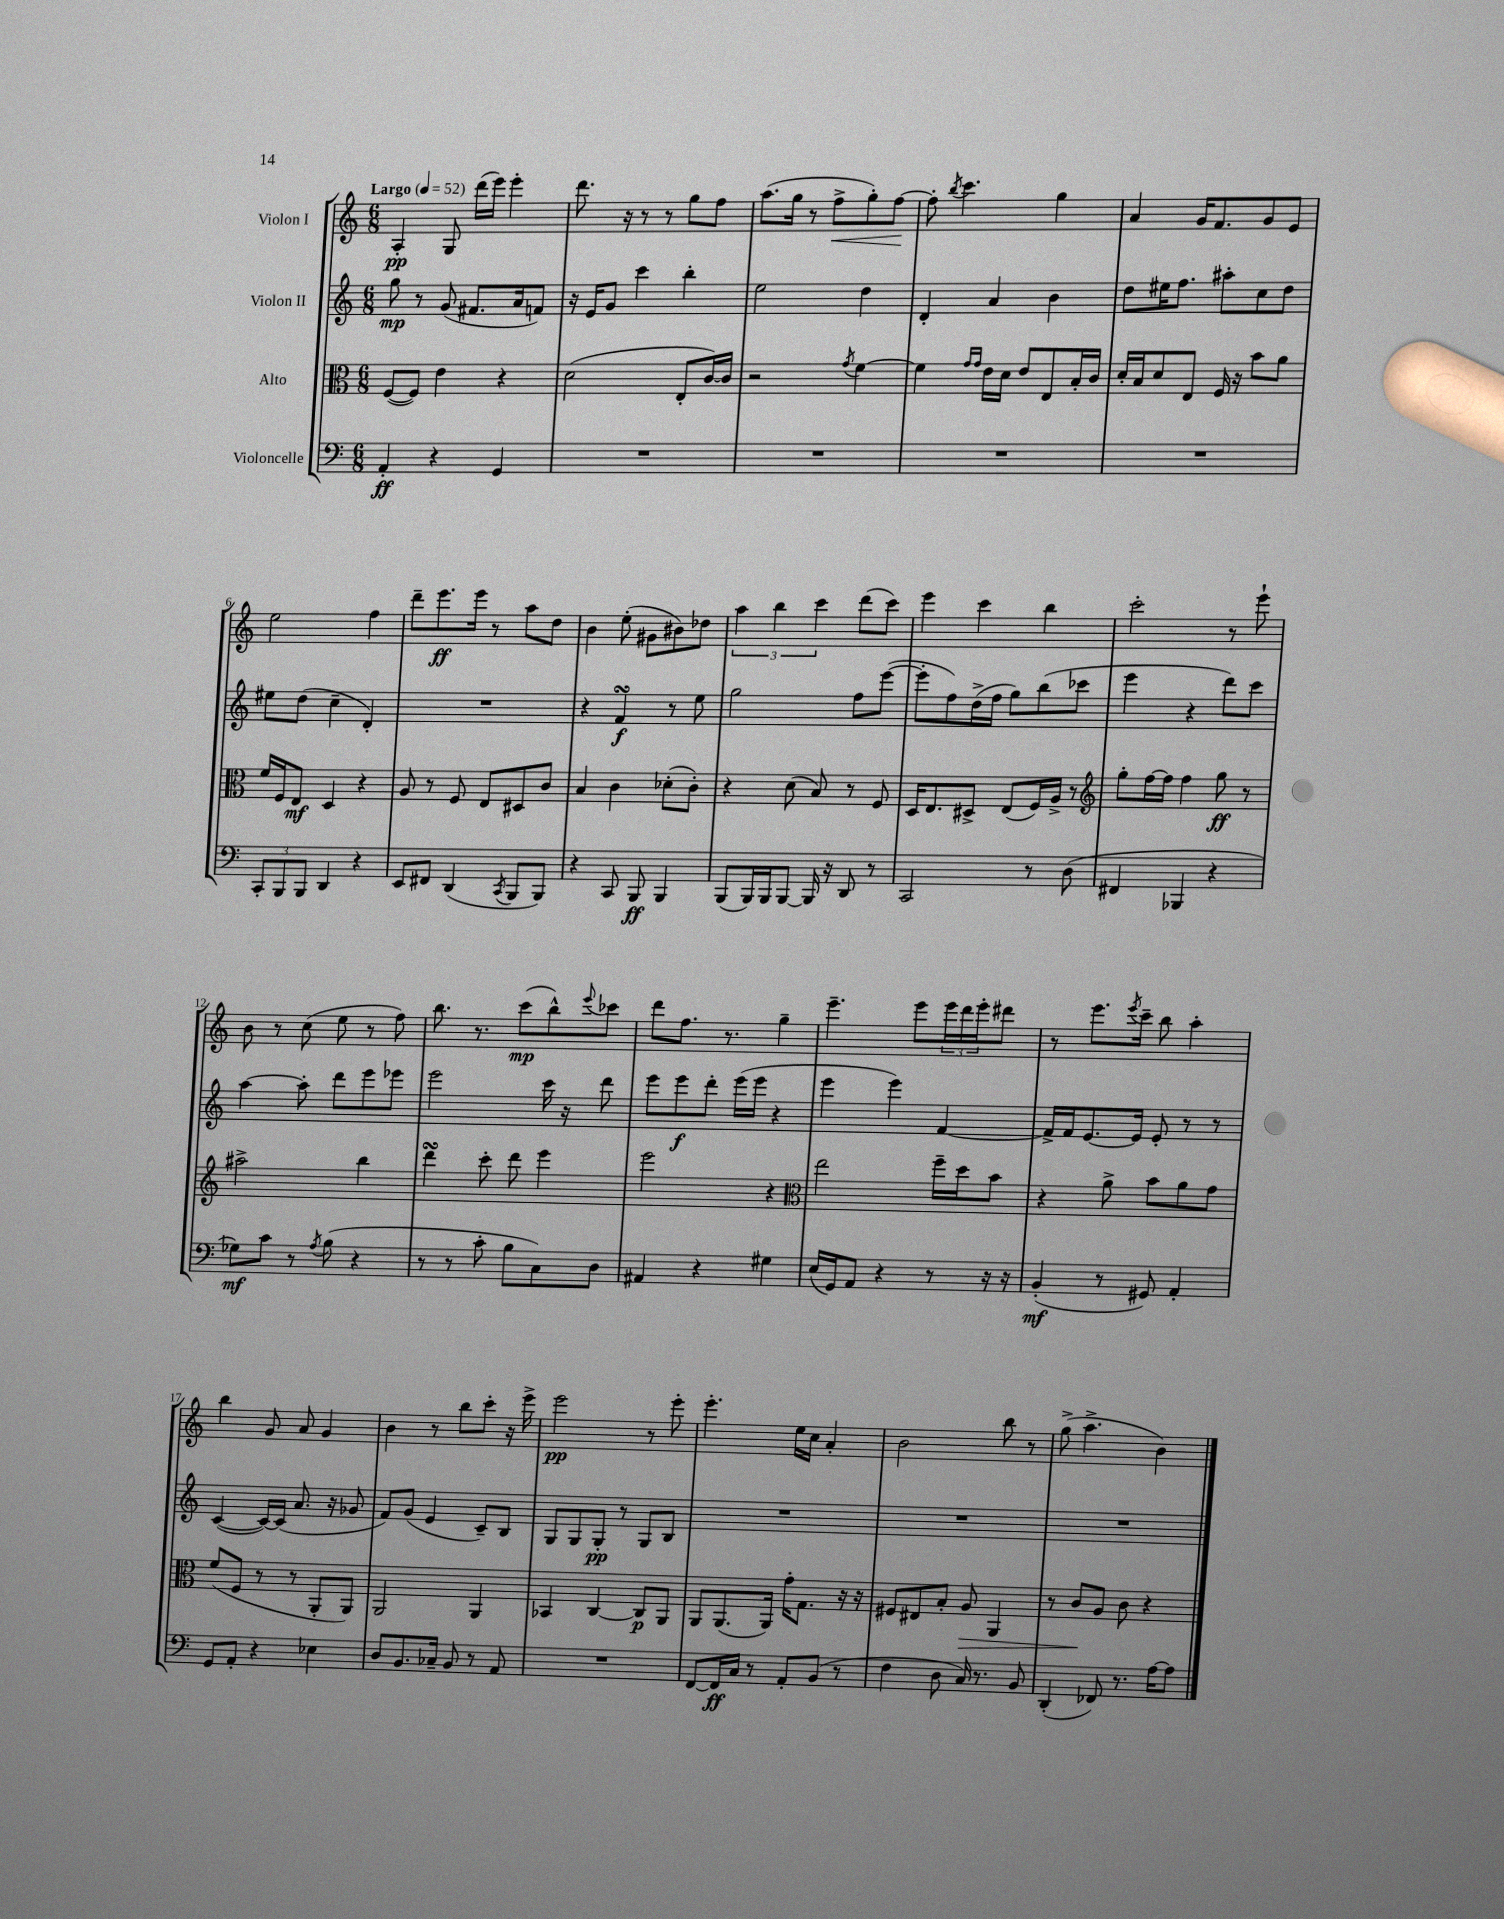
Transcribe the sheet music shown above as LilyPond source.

<<
\new StaffGroup <<
\new Staff = "s0" \with { instrumentName = "Violon I" } {
    \clef treble \key c \major \numericTimeSignature \time 6/8 \tempo "Largo" 4 = 52
    a4-.\pp g8 d'''16( e'''16) e'''4-. |
    d'''8. r16 r8 r8 g''8 f''8 |
    a''8.( g''16 r8 f''8->\< g''8-.) f''8~\! |
    f''8-. \acciaccatura { b''8 } c'''4. g''4 |
    a'4 g'16 f'8. g'8 e'8 |
    e''2 f''4 |
    d'''8-- e'''8.\ff e'''16 r8 a''8 d''8 |
    b'4 e''8-.( gis'8 bis'8) des''8 |
    \tuplet 3/2 { a''4 b''4 c'''4 } d'''8( c'''8) |
    e'''4 c'''4 b''4 |
    c'''2-. r8 e'''8-! |
    b'8 r8 c''8( e''8 r8 f''8) |
    b''8. r8. c'''8\mp( b''8-^) \appoggiatura { e'''8 } ces'''8 |
    d'''8 f''8. r8. g''4-- |
    e'''4.-- e'''8 \tuplet 3/2 { e'''16 d'''16 e'''16-. } dis'''8 |
    r8 e'''8. \acciaccatura { e'''8 } c'''16-- b''8 a''4-. |
    b''4 g'8 a'8 g'4 |
    b'4 r8 b''8 c'''8-. r16 e'''16-> |
    e'''2\pp r8 e'''8-. |
    e'''4.-. e''16 c''16 a'4-. |
    b'2 b''8 r8 |
    g''8->( a''4.-> b'4) \bar "|." |
}
\new Staff = "s1" \with { instrumentName = "Violon II" } {
    \clef treble \key c \major \numericTimeSignature \time 6/8
    g''8\mp r8 g'8( fis'8. a'16 f'8) |
    r16 e'16 g'8 c'''4 b''4-. |
    e''2 d''4 |
    d'4-. a'4 b'4 |
    d''8 eis''16 f''8. ais''8-. c''8 d''8 |
    eis''8 d''8( c''4-- d'4-.) |
    R2. |
    r4 f'4\turn\f r8 e''8 |
    g''2 f''8 e'''8~( |
    e'''8-. f''8) d''16->( f''16 g''8) b''8( ces'''8 |
    e'''4 r4 d'''8) c'''8 |
    a''4~ a''8-. d'''8 e'''8 ees'''8 |
    e'''2 c'''16 r16 d'''8 |
    e'''8 e'''8\f d'''8-. e'''16( e'''16 r4 |
    e'''4 e'''4) f'4~ |
    f'16-> f'16 e'8.~ e'16 e'8-. r8 r8 |
    c'4~( c'16~) c'16( a'8. r16 ges'8 |
    f'8) g'8( e'4 c'8--) b8 |
    g8 g8 g8-.\pp r8 g8 b8 |
    R2. |
    R2. |
    R2. \bar "|." |
}
\new Staff = "s2" \with { instrumentName = "Alto" } {
    \clef alto \key c \major \numericTimeSignature \time 6/8
    f8~( f8) e'4 r4 |
    d'2( e8-. c'16~) c'16 |
    r2 \acciaccatura { g'8 } f'4~ |
    f'4 \grace { g'16 g'16 } e'16 d'16 e'8 e8 b16-. c'16 |
    d'16-. b16 d'8 e8 f16 r16 b'8 a'8 |
    f'16 f16 e8\mf d4 r4 |
    a8 r8 f8 e8 dis8 c'8 |
    b4 c'4 des'8-.( c'8-.) |
    r4 d'8( b8) r8 f8 |
    d16 e8. dis8-> e8( f16) a16-> r8 |
    \clef treble g''8-. f''16~ f''16 f''4 g''8\ff r8 |
    ais''2-> b''4 |
    d'''4\turn c'''8-. d'''8 e'''4 |
    e'''2 r4 |
    \clef alto e''2 f''16-- d''16 b'8 |
    r4 a'8-> b'8 a'8 g'8 |
    f'8( f8 r8 r8 a,8-. a,8) |
    a,2 a,4 |
    bes,4 c4~ c8\p a,8 |
    a,8 a,8.( a,16) g'16-. g8. r16 r16 |
    fis8 eis8 b8-. a8\> a,4 |
    r8 c'8\! a8 c'8 r4 \bar "|." |
}
\new Staff = "s3" \with { instrumentName = "Violoncelle" } {
    \clef bass \key c \major \numericTimeSignature \time 6/8
    a,4-.\ff r4 g,4 |
    R2. |
    R2. |
    R2. |
    R2. |
    \tuplet 3/2 { c,8-. b,,8 b,,8 } d,4 r4 |
    e,8 fis,8 d,4( \acciaccatura { c,8 } b,,8 b,,8) |
    r4 c,8 b,,8\ff b,,4 |
    b,,8( b,,16) b,,16 b,,8~ b,,16 r16 d,8 r8 |
    c,2 r8 d8( |
    fis,4 bes,,4 r4 |
    ges8\mf) c'8 r8 \acciaccatura { a8 } b8( r4 |
    r8 r8 c'8-. b8 c8) d8 |
    ais,4 r4 gis4 |
    e16( g,16) a,8 r4 r8 r16 r16 |
    b,4-.\mf( r8 gis,8) a,4-. |
    g,8 a,8-. r4 ees4 |
    d8 b,8. ces16-- b,8 r8 a,8 |
    R2. |
    f,8~ f,16\ff c16 r8 a,8-. b,8( r8 |
    f4 d8 c16) r8. b,8 |
    d,4-.( fes,8) r8. a16~ a8 \bar "|." |
}
>>
>>
